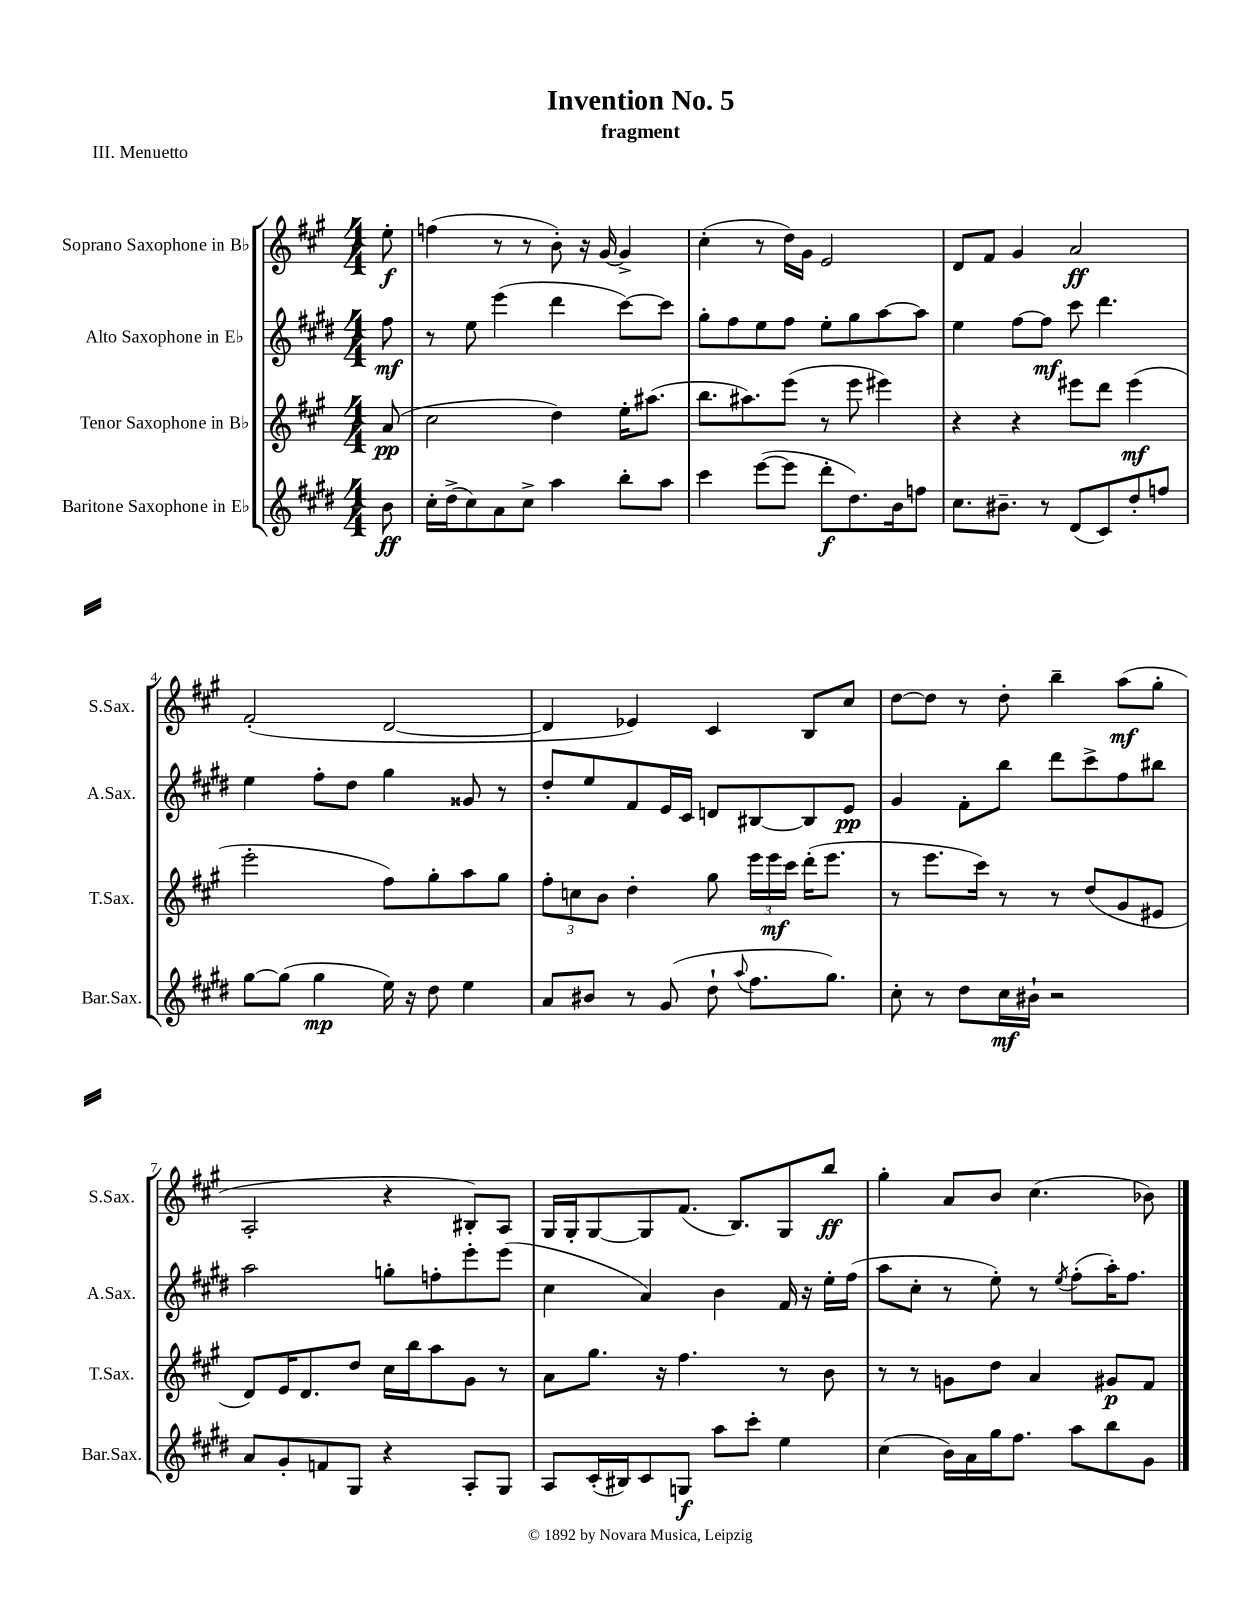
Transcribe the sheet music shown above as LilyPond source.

\header { title = "Invention No. 5" subtitle = "fragment" piece = "III. Menuetto" }
<<
\new StaffGroup <<
\new Staff = "s0" \with { instrumentName = "Soprano Saxophone in Bb" shortInstrumentName = "S.Sax." } {
    \clef treble \key a \major \numericTimeSignature \time 4/4 \partial 8
    \autoBeamOff e''8-.\f |
    f''4( r8 r8 b'8-.) r16 gis'16~ gis'4-> |
    cis''4-.( r8 d''16[) gis'16] e'2 |
    d'8[ fis'8] gis'4 a'2\ff |
    fis'2-.( d'2~ |
    d'4 ees'4) cis'4 b8[ cis''8] |
    d''8[~ d''8] r8 d''8-. b''4-- a''8[\mf( gis''8]-. |
    a2-. r4 bis8[-.) a8] |
    gis16[ gis16-. gis8~ gis8 fis'8.]( b8.[) gis8 b''8]\ff |
    gis''4-. a'8[ b'8] cis''4.( bes'8) \bar "|." |
}
\new Staff = "s1" \with { instrumentName = "Alto Saxophone in Eb" shortInstrumentName = "A.Sax." } {
    \clef treble \key e \major \numericTimeSignature \time 4/4 \partial 8
    \autoBeamOff fis''8\mf |
    r8 e''8 e'''4( dis'''4 cis'''8[~) cis'''8] |
    gis''8[-. fis''8 e''8 fis''8] e''8[-. gis''8 a''8~ a''8] |
    e''4 fis''8[~ fis''8]\mf cis'''8 dis'''4. |
    e''4 fis''8[-. dis''8] gis''4 gisis'8 r8 |
    dis''8[-. e''8 fis'8 e'16 cis'16] d'8[ bis8~ bis8 e'8]\pp |
    gis'4 fis'8[-. b''8] dis'''8[ cis'''8-> fis''8 bis''8] |
    a''2 g''8[-. f''8-. e'''8-. e'''8]( |
    cis''4 a'4) b'4 fis'16 r16 e''16[-. fis''16]( |
    a''8[ cis''8]-. r8 e''8-.) r8 \acciaccatura { e''8 } fis''8[-.( a''16-.) fis''8.] \bar "|." |
}
\new Staff = "s2" \with { instrumentName = "Tenor Saxophone in Bb" shortInstrumentName = "T.Sax." } {
    \clef treble \key a \major \numericTimeSignature \time 4/4 \partial 8
    \autoBeamOff a'8\pp( |
    cis''2 d''4) e''16[-. ais''8.]( |
    b''8.[ ais''8.) e'''8]( r8 e'''8 eis'''4) |
    r4 r4 eis'''8[ d'''8] eis'''4\mf( |
    e'''2-. fis''8[) gis''8-. a''8 gis''8] |
    \tuplet 3/2 { fis''8[-. c''8 b'8] } d''4-. gis''8 \tuplet 3/2 { e'''16[ e'''16\mf cis'''16] } d'''16[-.( e'''8.] |
    r8 e'''8.[ cis'''16]) r8 r8 d''8[( gis'8 eis'8] |
    d'8[) e'16 d'8. d''8] cis''16[ b''16 a''8 gis'8] r8 |
    a'8[ gis''8.] r16 fis''4. r8 b'8 |
    r8 r8 g'8[ d''8] a'4 gis'8[\p fis'8] \bar "|." |
}
\new Staff = "s3" \with { instrumentName = "Baritone Saxophone in Eb" shortInstrumentName = "Bar.Sax." } {
    \clef treble \key e \major \numericTimeSignature \time 4/4 \partial 8
    \autoBeamOff b'8\ff |
    cis''16[-. dis''16->( cis''8) a'8 cis''8]-> a''4 b''8[-. a''8] |
    cis'''4 e'''8[~( e'''8] dis'''8[-.\f dis''8.) b'16 f''8] |
    cis''8.[ bis'8.]-- r8 dis'8[( cis'8) dis''8-. f''8] |
    gis''8[~ gis''8]( gis''4\mp e''16) r16 dis''8 e''4 |
    a'8[ bis'8] r8 gis'8( dis''8-! \appoggiatura { a''8 } fis''8.[ gis''8.]) |
    cis''8-. r8 dis''8[ cis''16\mf bis'16]-! r2 |
    a'8[ gis'8-. f'8 gis8] r4 a8[-. gis8] |
    a8[ cis'16-.( bis16) cis'8 g8]\f a''8[ cis'''8]-. e''4 |
    cis''4( b'16[) a'16 gis''16 fis''8.] a''8[ b''8 gis'8] \bar "|." |
}
>>
>>
